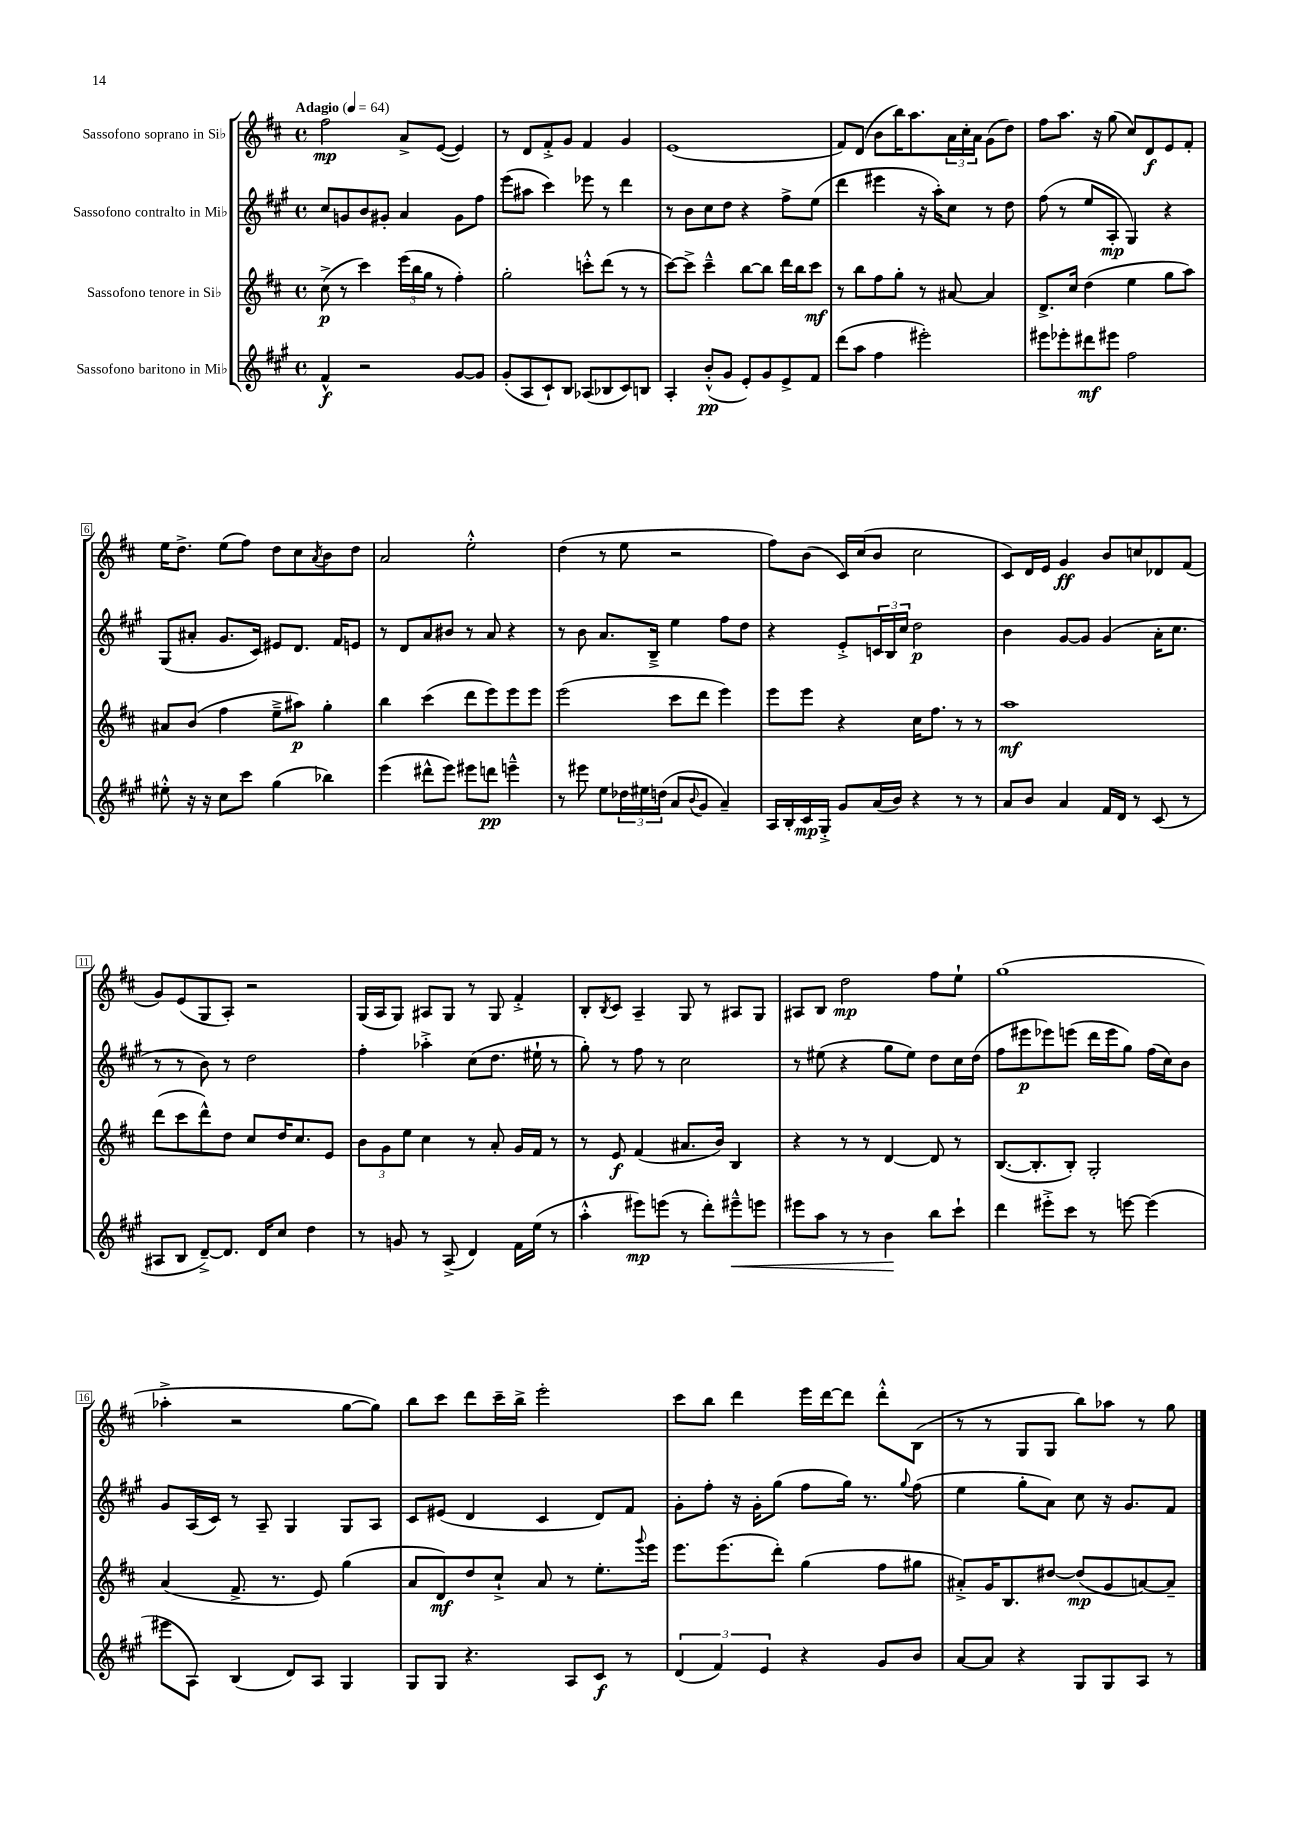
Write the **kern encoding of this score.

**kern	**kern	**kern	**kern
*staff4	*staff3	*staff2	*staff1
*clefG2	*clefG2	*clefG2	*clefG2
*k[f#c#g#]	*k[f#c#]	*k[f#c#g#]	*k[f#c#]
*M4/4	*M4/4	*M4/4	*M4/4
*met(c)	*met(c)	*met(c)	*met(c)
*MM64	*MM64	*MM64	*MM64
4f#^^/	(8cc#^\	8cc#/L	2ff#\
.	8r	8g/	.
2r	4ccc#\)	8b/	.
.	.	8g#'/J	.
.	(24eee\LL	4a/	8a^/L
.	24bb\	.	.
.	24gg\JJ	.	.
.	8r	.	([8e/J
[8g#/L	4ff#'\)	8g#\L	4e/])
8g#/]J	.	8ff#\J	.
=	=	=	=
(8g#'/L	2gg'\	(8eee\L	8r
8A/	.	8aa#\J	8d/L
8c#`/)	.	4ccc#\)	8f#'^/
8B/J	.	.	8g/J
(8A-/L	8ccc'^^\L	8eee-\	4f#/
8B-/	(8ddd\J	8r	.
8c#/)	8r	4ddd\	4g/
8B/J	8r	.	.
=	=	=	=
4A'/	[8ccc#\L)	8r	(1e
.	8ccc#^\]J	8b\L	.
(8b'^^/L	4ccc#~^^\	8cc#\	.
8g#/J	.	8dd\J	.
8e'/L)	[8bb\L	4r	.
8g#/	8bb\]J	.	.
8e^/	16ddd\LL	8ff#^\L	.
.	16bb\J	.	.
8f#/J	8ccc#\J	(8ee\J	.
=	=	=	=
(8ddd\L	8r	4ddd\	8f#/L)
8aa\J	8bb\L	.	(8d/J
4ff#\	8ff#\	4eee#\	8b\L
.	8gg'\J	.	16bb\K)
.	.	.	8.aa\
2eee#'\)	8r	16r	.
.	.	16aa'\LK)	.
.	[8a#/	8cc#\J	24a\L
.	.	.	24cc#'\
.	.	.	24a\JJ
.	4a#/]	8r	(8g\L
.	.	8dd\	8dd\J)
=	=	=	=
8eee#\L	8.d^/L	(8ff#\	8ff#\L
8eee-'\	.	8r	8.aa\J
.	16cc#/Jk	.	.
8ddd#\	(4dd\	8ee/L	.
.	.	.	16r
8eee#\J	.	8A'/J	(8gg\
2ff#\	4ee\	4G#/)	8cc#/L)
.	.	.	8d/
.	8gg\L	4r	8e/
.	8aa\J)	.	8f#'/J
=	=	=	=
8ee#'^^\	8a#/L	(8G#/L	16ee\LK
.	.	.	8.dd^\J
16r	(8b/J	8a#'/J	.
16r	.	.	.
8cc#\L	4ff#\	8.g#/L	(8ee\L
8ccc#\J	.	.	8ff#\J)
.	.	16c#/Jk)	.
(4gg#\	8ee~^\L	8e#/L	8dd\L
.	8aa#\J)	8.d/J	8cc#\
.	.	.	8qa/
4bb-\)	4gg'\	.	8b\
.	.	16f#/LK	.
.	.	8e/J	8dd\J
=	=	=	=
(4eee\	4bb\	8r	2a/
.	.	8d/L	.
8ddd#^^\L	(4ccc#\	8a/	.
8eee\J)	.	8b#/J	.
8eee#\L	8ddd\L	8r	2ee'^^\
8ddd\J	8eee\)	8a/	.
4eee~^^\	8eee\	4r	.
.	8eee\J	.	.
=	=	=	=
8r	(2eee\	8r	(4dd\
8eee#\	.	8b\	.
8ee\L	.	8.a/L	8r
24dd-\L	.	.	8ee\
24ee#\	.	.	.
.	.	16B~^/Jk	.
(24dd\JJ	.	.	.
8a/L	8ccc#\L	4ee\	2r
8qqb/	.	.	.
8g#/J	8ddd\J	.	.
4a~/)	4eee\)	8ff#\L	.
.	.	8dd\J	.
=	=	=	=
16A/LL	8eee\L	4r	8ff#\L)
16B'/	.	.	.
16c#/	8eee\J	.	(8b\J
16G#'^/JJ	.	.	.
8g#/L	4r	8e'^/L	16c#/LL)
.	.	.	(16cc#/J
(16a/L	.	24c/L	8b/J
.	.	24B/	.
16b/JJ)	.	.	.
.	.	24cc#/JJ	.
4r	16cc#\LK	2dd\	2cc#\
.	8.ff#\J	.	.
8r	8r	.	.
8r	8r	.	.
=	=	=	=
8a/L	1aa	4b\	8c#/L)
8b/J	.	.	16d/L
.	.	.	16e/JJ
4a/	.	[8g#/L	4g/
.	.	8g#/]J	.
16f#/LL	.	(4g#/	8b/L
16d/JJ	.	.	.
8r	.	.	8cc/
(8c#/	.	16a'\LK	8d-/
.	.	8.cc#\J	.
8r	.	.	(8f#/J
=	=	=	=
8A#/L	(8ddd\L	8r	8g/L)
8B/J	8ccc#\	8r	(8e/
[8d~^/L)	8ddd^^\)	8b\)	8G/
8.d/]J	8dd\J	8r	8A'/J)
.	8cc#/L	2dd\	2r
16d/LK	.	.	.
8cc#/J	16dd/K	.	.
.	8.cc#/	.	.
4dd\	.	.	.
.	8e/J	.	.
=	=	=	=
8r	12b\L	4ff#'\	(16G/LL
.	.	.	16A/J
.	12g\	.	.
8g/	.	.	8G/J)
.	12ee\J	.	.
8r	4cc#\	4aa-'^\	8A#/L
(8A^/	.	.	8G/J
4d/)	8r	(8cc#\L	8r
.	8a'/	8.dd\J	8G/
16f#\LL	16g/LL	.	4f#'^/
(16ee\JJ	16f#/JJ	16ee#`\	.
8r	8r	8r	.
=	=	=	=
4aa'^^\	8r	8gg#'\)	8B'/L
.	.	.	8qB/
.	8e/	8r	8c#/J
8eee#\L)	(4f#/	8ff#\	4A~/
(8eee\J	.	8r	.
8r	8.a#/L	2cc#\	8G/
8ddd'\L)	.	.	8r
.	16b/Jk)	.	.
8eee#~^^\	4B/	.	8A#/L
8eee\J	.	.	8G/J
=	=	=	=
8eee#\L	4r	8r	8A#/L
8aa\J	.	(8ee#\	8B/J
8r	8r	4r	2dd\
8r	8r	.	.
4b\	[4d/	8gg#\L	.
.	.	8ee#\J)	.
8bb\L	8d/]	8dd\L	8ff#\L
8ccc#`\J	8r	16cc#\L	8ee`\J
.	.	(16dd\JJ	.
=	=	=	=
4ddd\	([8.B/L	8ff#\L	(1gg
.	.	8eee#\	.
.	8.B'/]	.	.
8eee#'^\L	.	8eee-\)	.
8ccc#\J	8B'/J)	(8eee\J	.
8r	2G'/	16ddd\LL	.
.	.	16eee\J	.
[8eee\	.	8gg#\J)	.
(4eee\]	.	(16ff#\LL	.
.	.	16cc#\J)	.
.	.	8b\J	.
=	=	=	=
8eee#\L	(4a/	8g#/L	4aa-'^\
8A\J)	.	(16A/L	.
.	.	16c#/JJ)	.
(4B/	8.f#^/	8r	2r
.	.	8A~/	.
.	8.r	.	.
8d/L)	.	4G#/	.
8A/J	8e/)	.	.
4G#/	(4gg\	8G#/L	[8gg\L
.	.	8A/J	8gg\]J)
=	=	=	=
8G#/L	8a/L	8c#/L	8bb\L
8G#/J	8d/)	(8e#/J	8ccc#\J
4.r	8dd/	4d/	8ddd\L
.	8cc#`^/J	.	16ccc#~\L
.	.	.	16bb^\JJ
.	8a/	4c#/	2eee'\
8A/L	8r	.	.
8c#/J	8.ee'\L	8d/L)	.
8r	.	8f#/J	.
.	8qqggg/	.	.
.	16eee\Jk	.	.
=	=	=	=
(6d/	8.eee\L	8g#'\L	8ccc#\L
.	.	8ff#'\J	8bb\J
6f#/)	.	.	.
.	(8.eee\	.	.
.	.	16r	4ddd\
.	.	16g#'\LK	.
6e/	.	.	.
.	8ddd'\J)	(8gg#\J	.
4r	(4gg\	8ff#\L	16eee\LL
.	.	.	[16ddd\J
.	.	16gg#\Jk)	8ddd\]J
.	.	8.r	.
8g#/L	8ff#\L	.	8ddd'^^\L
.	.	8qqgg#/	.
8b/J	8gg#\J	(8ff#\	(8B\J
=	=	=	=
[8a/L	8a#'^/L)	4ee\	8r
8a/]J	16g/K	.	8r
.	8.B/	.	.
4r	.	8gg#'\L	8G/L
.	[8dd#/J	8a\J)	8G/J
8G#/L	(8dd#/]L	8cc#\	8bb\L)
8G#/	8g/	16r	8aa-\J
.	.	8.g#/L	.
8A/J	[8a/)	.	8r
8r	8a~/]J	8f#/J	8gg\
==	==	==	==
*-	*-	*-	*-
